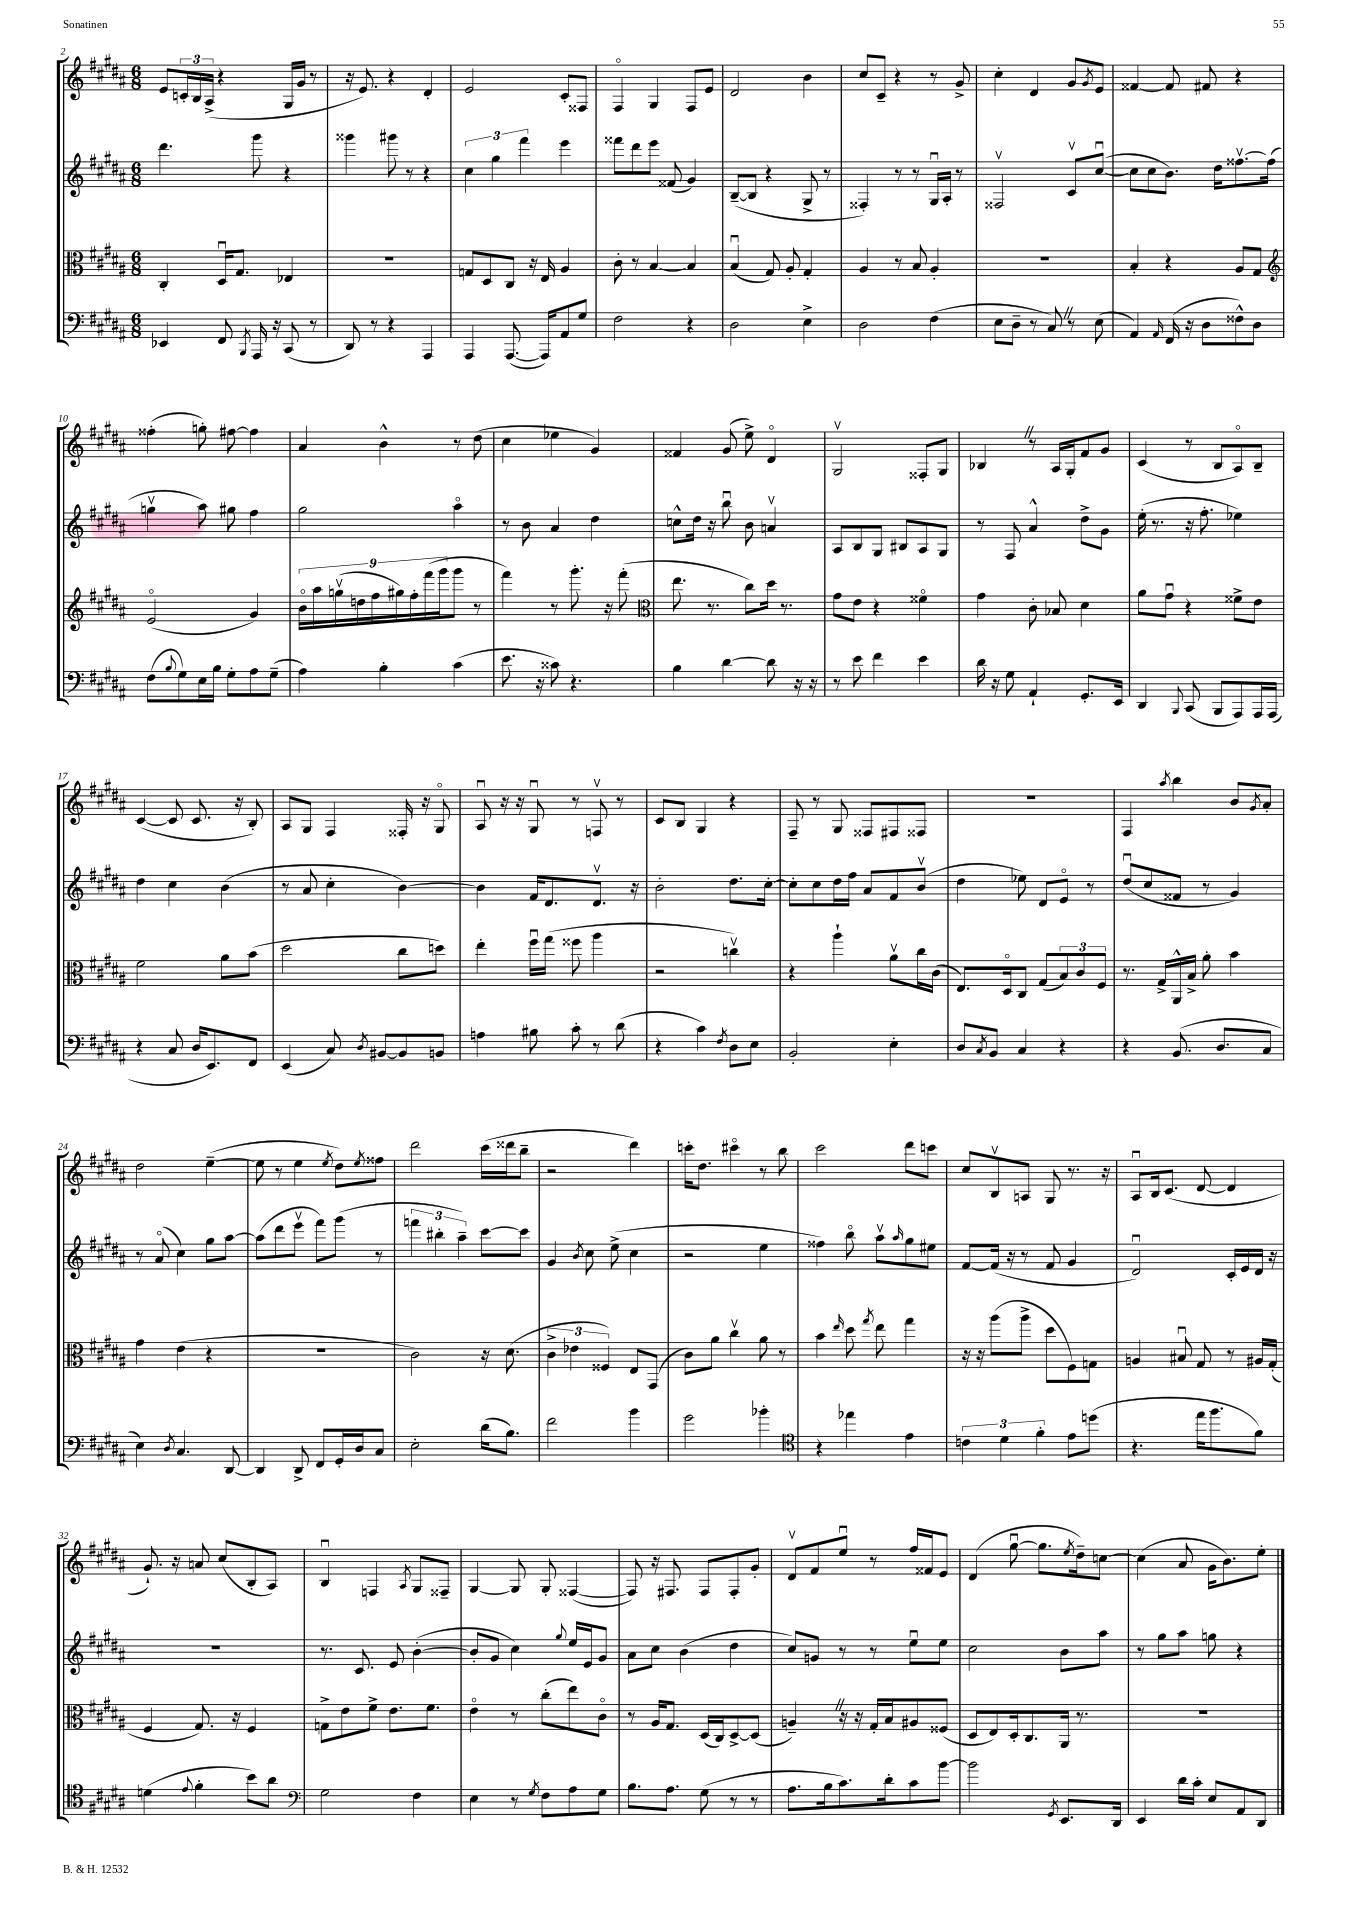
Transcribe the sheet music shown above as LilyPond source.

<<
\new StaffGroup <<
\new Staff = "s0" {
    \clef treble \key b \major \numericTimeSignature \time 6/8
    e'8 \tuplet 3/2 { c'16-. b16 ais16->( } r4 gis16 gis'16 r8 |
    r16 e'8.) r4 dis'4-. |
    e'2 cis'8-. fisis8 |
    fis4\flageolet gis4 fis8 e'8 |
    dis'2 b'4 |
    cis''8 cis'8-- r4 r8 gis'8-> |
    cis''4-. dis'4 gis'8 \acciaccatura { gis'8 } e'8 |
    fisis'4~ fisis'8 fis'8 r4 |
    fisis''4-.( g''8-.) fis''8~ fis''4 |
    ais'4 b'4-^ r8 dis''8( |
    cis''4 ees''4 gis'4) |
    fisis'4 gis'8( e''8->) dis'4\flageolet |
    gis2\upbow fisis8-. gis8 |
    bes4 \once \override BreathingSign.text = \markup { \musicglyph "scripts.caesura.straight" } \breathe r8 ais16 gis16-. fis'8 gis'8 |
    cis'4( r8 b8 ais8\flageolet) b8-- |
    cis'4~( cis'8 cis'8. r16 b8-.) |
    ais8 gis8 fis4 fisis16-. r16 gis8\flageolet |
    ais8\downbow r16 r16 gis8\downbow r8 f8\upbow r8 |
    cis'8 b8 gis4 r4 |
    fis8-- r8 gis8 fisis8 fis8 fisis8 |
    R2. |
    fis4 \acciaccatura { ais''8 } b''4 b'8 \acciaccatura { gis'8 } ais'8-. |
    dis''2 e''4~--( |
    e''8 r8 e''4 \acciaccatura { e''8 } dis''8) \acciaccatura { e''8 } fisis''8 |
    dis'''2 cis'''16( disis'''16 b''8-- |
    r2 dis'''4) |
    c'''16-. dis''8. cis'''4\flageolet r8 b''8 |
    cis'''2 dis'''8 c'''8 |
    cis''8 b8\upbow a8 gis8 r8. r16 |
    ais8\downbow b16 cis'8.( dis'8~ dis'4 |
    gis'8.-!) r16 a'8 cis''8( b8-. ais8) |
    b4\downbow f4 \acciaccatura { ais8 } gis8 fisis8-- |
    gis4~ gis8 gis8-. fisis4~( |
    fisis8) r16 fis8. fis8 fis8-. gis'8-. |
    dis'8\upbow fis'8 e''8\downbow r8 fis''16 fisis'16 e'8 |
    dis'4( gis''8~\downbow gis''8. \acciaccatura { e''8 } dis''16--) c''8~ |
    c''4( ais'8 gis'16 b'8.) e''8-. \bar "|." |
}
\new Staff = "s1" {
    \clef treble \key b \major \numericTimeSignature \time 6/8
    dis'''4. gis'''8 r4 |
    gisis'''4 gis'''8 r8 r4 |
    \tuplet 3/2 { cis''4 gis''4 fis'''4 } e'''4 |
    fisis'''8 dis'''8 e'''8 fisis'8( gis'4) |
    b8~--( b8 r4 gis8-> r8 |
    fisis4-.) r8 r8 gis16\downbow ais16-. r8 |
    fisis2\upbow cis'8\upbow cis''8~\downbow( |
    cis''8 cis''8 b'8.) dis''16 fisis''8.~\upbow fisis''16( |
    g''4\upbow ais''8) gis''8 fis''4 |
    gis''2 ais''4\flageolet |
    r8 b'8 ais'4 dis''4 |
    c''8-^ dis''16 r16 b''8\downbow b'8 a'4\upbow |
    ais8 b8 gis8 bis8 ais8 gis8 |
    r8 fis8 ais'4-^ dis''8-> gis'8 |
    e''16-.( r8. r16 fis''8.-. ees''4) |
    dis''4 cis''4 b'4( |
    r8 ais'8 cis''4-. b'4~) |
    b'4 fis'16 dis'8. dis'8.\upbow r16 |
    b'2-. dis''8. cis''16~-. |
    cis''8-. cis''8 dis''16 fis''16 ais'8 fis'8 b'8\upbow( |
    dis''4 ees''8) dis'8 e'8\flageolet r8 |
    dis''8\downbow( cis''8 fisis'8 r8 gis'4) |
    r8 ais'8\flageolet( cis''4) gis''8 ais''8~ |
    ais''8( dis'''8 e'''8\upbow fis'''8) gis'''8( r8 |
    \tuplet 3/2 { f'''4 bis''4-. ais''4--) } cis'''8~ cis'''8 |
    gis'4 \acciaccatura { b'8 } cis''8 e''8->( cis''4 |
    r2 e''4 |
    fisis''4) b''8\flageolet ais''8\upbow \grace { ais''16 } gis''8 eis''8 |
    fis'8~ fis'16( r16 r8 fis'8 gis'4 |
    dis'2\downbow) cis'16-. e'16 dis'16 r16 |
    R2. |
    r8. cis'8. e'8 b'4~-.( |
    b'8-. gis'8 cis''4) \appoggiatura { gis''8 } e''16 e'16 gis'8 |
    ais'8 cis''8 b'4( dis''4 |
    cis''8) g'8 r8 r8 e''8\downbow e''8 |
    cis''2 b'8 ais''8 |
    r8 gis''8 ais''8 g''8 r4 \bar "|." |
}
\new Staff = "s2" {
    \clef alto \key b \major \numericTimeSignature \time 6/8
    cis4-. dis16\downbow gis8. ees4 |
    R2. |
    g8 dis8 cis8 r16 e16 ais4 |
    cis'8-. r8 b4~ b4 |
    b4\downbow( gis8) ais8-. gis4-. |
    ais4 r8 b8 ais4-. |
    R2. |
    b4-. r4 ais8 gis8 |
    \clef treble e'2\flageolet( gis'4) |
    \tuplet 9/8 { b'16\flageolet ais''16 g''16\upbow( d''16 fis''16 gis''16) fis''16-. fis'''16( gis'''16 } gis'''8 r8 |
    fis'''4) r8 gis'''8.-. r16 fis'''8-.( |
    \clef alto e''8. r8. cis''8) dis''16 r8. |
    gis'8 e'8 r4 fisis'4\flageolet |
    gis'4 cis'8-. bes8 dis'4 |
    ais'8 gis'8\downbow r4 fisis'8-> e'8 |
    fis'2 ais'8 b'8( |
    dis''2 cis''8 d''8) |
    e''4-. fis''16\downbow gis''16( fisis''8 ais''4 |
    r2 c''4\upbow) |
    r4 ais''4-! ais'8\upbow cis''16 cis'16( |
    e8.) dis16\flageolet cis8 gis8( \tuplet 3/2 { b8) cis'8 fis8 } |
    r8. gis16-> ais,16-^ b16-> ais'8-. b'4 |
    gis'4 e'4( r4 |
    R2. |
    cis'2) r16 dis'8.( |
    \tuplet 3/2 { cis'4-> ees'4 fisis4) } e8 gis,8( |
    cis'8) ais'8 cis''4\upbow ais'8 r8 |
    b'4 \grace { e''16 } dis''8 \acciaccatura { gis''8 } e''8 gis''4 |
    r16 r16 ais''8( ais''8-> dis''8 fis8) g8 |
    a4 bis8\downbow gis8 r8 ais16 gis16-.( |
    fis4 gis8.) r16 fis4 |
    g8-> e'8 fis'8-> e'8. fis'8. |
    e'4\flageolet r8 cis''8-.( e''8) cis'8\flageolet |
    r8 ais16 gis8. dis16( cis16) dis8~-> dis8( |
    a4--) \once \override BreathingSign.text = \markup { \musicglyph "scripts.caesura.straight" } \breathe r16 r16 gis16-. b16 ais8 fisis8( |
    dis8 e8) dis16-. cis8. ais,16 r8. |
    R2. \bar "|." |
}
\new Staff = "s3" {
    \clef bass \key b \major \numericTimeSignature \time 6/8
    ees,4 fis,8 \acciaccatura { b,,8 } ais,,16 r16 cis,8( r8 |
    dis,8) r8 r4 ais,,4 |
    ais,,4 ais,,8.~( ais,,16) ais,8 gis8 |
    fis2 r4 |
    dis2 e4-> |
    dis2 fis4( |
    e8 dis8-- r8 cis8) \once \override BreathingSign.text = \markup { \musicglyph "scripts.caesura.straight" } \breathe r8 e8( |
    ais,4) \grace { ais,16 } fis,16( r16 dis8 fisis8-^) dis8 |
    fis8( \appoggiatura { b8 } gis8) e16 b16 gis8-. ais8 gis8--( |
    ais4) b4-. cis'4( |
    e'8. r16 cisis'8) r4. |
    b4 dis'4~ dis'8 r16 r16 |
    r8 e'8 fis'4 e'4 |
    dis'16 r16 gis8 ais,4-! gis,8.-. e,16 |
    dis,4 \appoggiatura { b,,8 } cis,8( b,,8 ais,,8) ais,,16 ais,,16( |
    r4 cis8 dis16 e,8.) fis,8 |
    e,4( cis8) \acciaccatura { dis8 } bis,8~ bis,8 b,8 |
    a4 bis8 cis'8-. r8 dis'8( |
    r4 cis'4) \acciaccatura { fis8 } dis8 e8 |
    b,2-. e4-. |
    dis8 \acciaccatura { cis8 } b,8 cis4 r4 |
    r4 b,8.( dis8. cis8 |
    e4) \acciaccatura { dis8 } cis4. dis,8~ |
    dis,4 dis,8-> fis,8 gis,16-. dis16 cis8 |
    e2-. dis'16( b8.) |
    fis'2 b'4 |
    gis'2 bes'4-. |
    \clef tenor r4 ees''4 e'4 |
    \tuplet 3/2 { c'4 dis'4 fis'4-. } e'8 d''8( |
    r4. e''16 fis''8. fis'8) |
    d'4( \appoggiatura { e'8 } fis'4-. b'8) ais'8 |
    \clef bass gis2 fis4 |
    e4 r8 \acciaccatura { gis8 } fis8 ais8 gis8 |
    b8. ais8. gis8( r8 r8 |
    ais8. b16 cis'8.) dis'16-. cis'8 b'8~ |
    b'2 \acciaccatura { gis,8 } e,8. dis,16 |
    e,4 dis'16 cis'16-. e8 ais,8 dis,8 \bar "|." |
}
>>
>>
\layout { \context { \Score currentBarNumber = #2 } }
